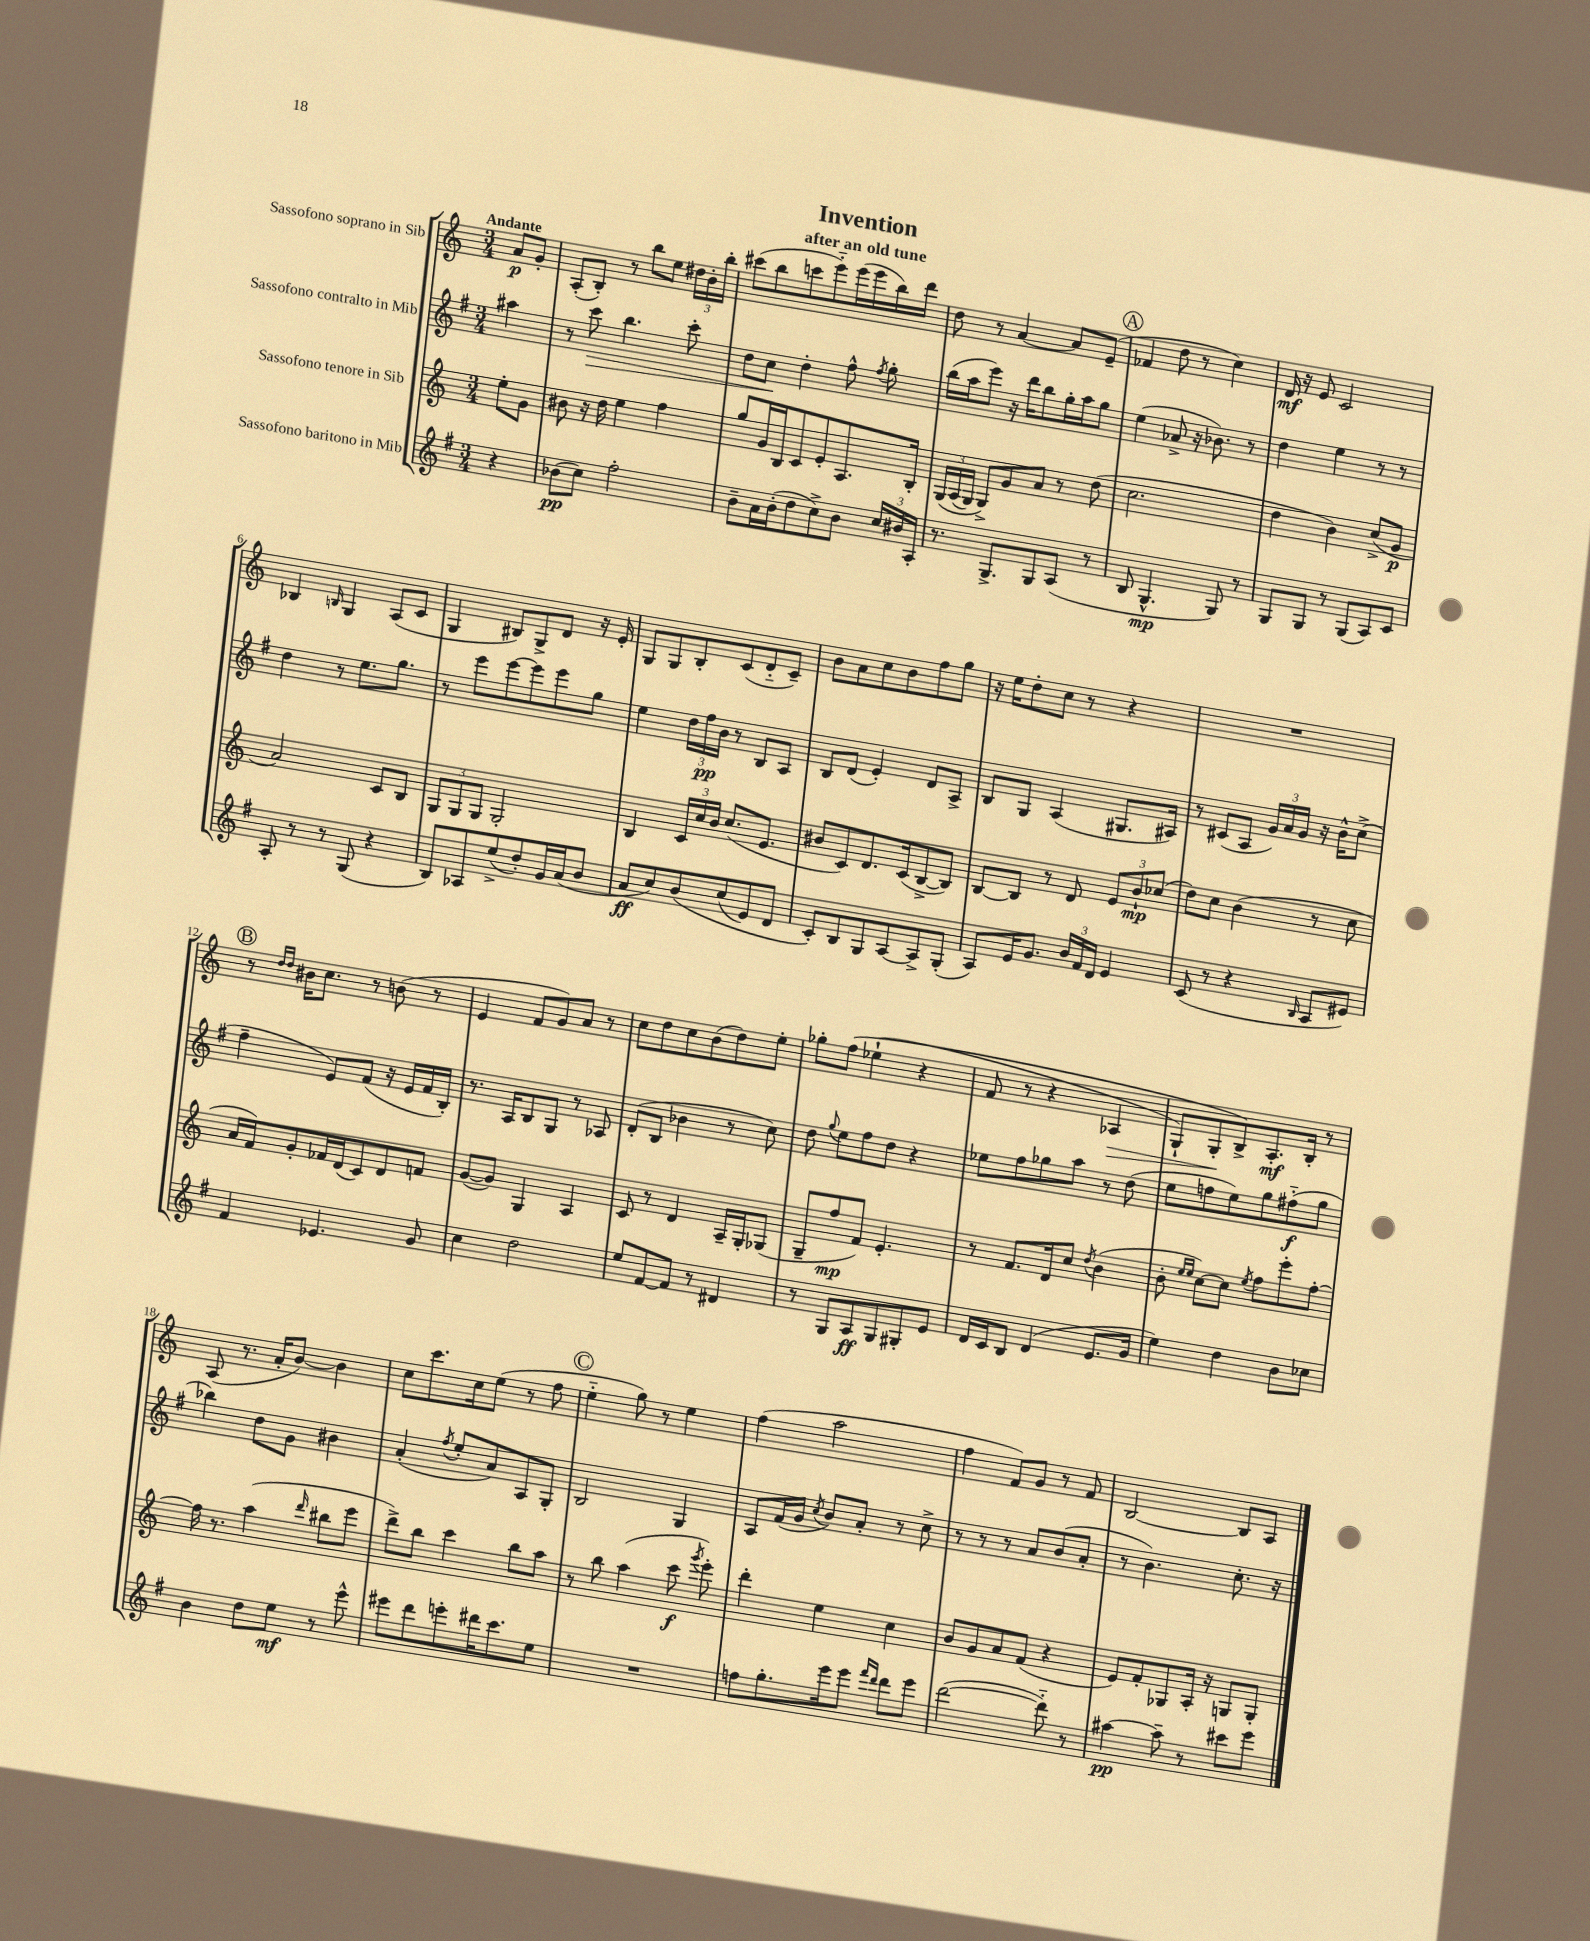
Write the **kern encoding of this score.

**kern	**kern	**kern	**kern
*staff4	*staff3	*staff2	*staff1
*clefG2	*clefG2	*clefG2	*clefG2
*k[f#]	*k[]	*k[f#]	*k[]
*M3/4	*M3/4	*M3/4	*M3/4
4r	8ee'\L	4aa#\	8a/L
.	8g\J	.	8g'/J
=	=	=	=
(8b-\L	8b#\	8r	(8A'/L
8cc\J)	16r	8ccc\	8B'/J)
.	16dd\	.	.
2ff#'\	4ee\	4.bb\	8r
.	.	.	8bb\L
.	4ff\	.	8ee\J
.	.	8ccc'\	24dd#\LL
.	.	.	24b'\
.	.	.	24bb'\JJ
=	=	=	=
8b~\L	8gg/L	8dd\L	(8ccc#\L
16a\L	16g/L	8cc\J	8bb\
(16b'\J	16B/J	.	.
8dd\	8c/	4dd'\	8ccc\
8cc^\)	8e'/	.	8eee'~\)
8b\J	8.A/	8ff#^^\	(16eee\L
.	.	.	16eee\
.	.	8qff#/	.
24cc/LL	.	8gg'\	16bb\)
24b#/	.	.	.
.	16B'/Jk	.	16ddd\JJ
24A'/JJ	.	.	.
=	=	=	=
8.r	&(24G/LL	(16bb\LL	8dd\
.	(24A/	.	.
.	.	16aa\J	.
.	24G/JJ)	.	.
.	8G^/L&)	8eee\J)	8r
8.G^/L	.	.	.
.	8g/	16r	[4a/
.	.	16ddd\LK	.
8G/	8a/J	8bb\	.
(8A/J	8r	16gg'\L	8a/]L
.	.	16aa\J	.
8r	(8dd\	8gg\J	(8e~/J
=	=	=	=
8B/	2.cc\	(4ee\	4f-/
4.G^^/	.	.	.
.	.	8a-^/	8dd\
.	.	16r	8r
.	.	8.b-\)	.
8G/)	.	.	4cc\)
8r	.	8r	.
=	=	=	=
8G/L	4dd\	4dd\	16d/
.	.	.	16r
8G/J	.	.	8e/
8r	4b\)	4ee\	2c/
(8G/L	.	.	.
8A/)	(8cc^/L	8r	.
8c/J	8g/J	8r	.
=	=	=	=
8A'/	2a/)	4dd\	4B-/
8r	.	.	.
.	.	.	16qqB/
8r	.	8r	4G/
(8G/	.	8.ee\L	.
4r	8c/L	.	(8A/L
.	.	8.gg\J	.
.	8B/J	.	8c/J
=	=	=	=
8B/L)	12G/L	8r	4G/
.	12G/	.	.
8A-/	.	8eee\L	.
.	12G/J	.	.
(8ee^/	2G'/	[8eee\	8B#/L)
8dd'/)	.	8eee\]	8G^/
16g/L	.	8eee\	8d/J
(16a/J	.	.	.
8b/J	.	8gg\J	16r
.	.	.	16e'/
=	=	=	=
8a/L	4B/	4ee\	8G/L
8cc/)	.	.	8G/
&(8b/	24c/LL	24dd\LL	8B'/
.	24cc/	24ff#\	.
.	24b/JJ	24b\JJ	.
(8cc/	(8.cc/L	8r	(8c/
8e/)	.	8B/L	8d'~/
.	8.e/J	.	.
8d/J	.	8A/J	8c~/J)
=	=	=	=
8c'/L&)	8b#/L	8B/L	8b\L
8B/	8c/)	(8d/J	8a\
8G/	8.d/	4e'/)	8cc\
[8A/	.	.	8b\
.	(16c/k	.	.
8A^/]	[8B^/	8d/L	8ff\
(8G'/J	8B/]J)	8A^/J	8gg\J
=	=	=	=
8A/L)	[8B/L	8B/L	16r
.	.	.	16ee\LK
16e/K	8B/]J	8G/J	8dd'\
8.g/J	.	.	.
.	8r	(4A/	8cc\J
24b/LL	8d/	.	8r
24f#/	.	.	.
24d/JJ	.	.	.
4e/	12e/L	8.G#/L	4r
.	12b`/	.	.
.	(12cc-/J	.	.
.	.	16A#/Jk)	.
=	=	=	=
(8c/	8dd\L)	8r	2.r
8r	8cc\J	(8c#/L	.
4r	(4b\	8A/J	.
.	.	24g/LL)	.
.	.	24a/	.
.	.	24g/JJ	.
16qqB/	.	.	.
8A/L	8r	16r	.
.	.	16b^^\LK	.
8e#/J)	8cc\	(8cc^\J	.
=	=	=	=
4f#/	16a/LL	4ff#~\	8r
.	16f/J)	.	.
.	.	.	16qqdd/LL
.	.	.	16qqdd/JJ
.	8g'/	.	16b#\LK
.	.	.	8.cc\J
4.e-/	16f-/L	8e/L)	.
.	(16d/J	.	.
.	8c/)	(8f#/J	8r
.	8d/	16r	(8b\
.	.	16e/LL	.
8g/	8f/J	16f#/	8r
.	.	16B'/JJ)	.
=	=	=	=
4cc\	([8g/L	8.r	4e/
.	8g/]J)	.	.
.	.	16A/LK	.
2dd\	4G/	8B/	8f/L
.	.	8G/J	8g/)
.	4A/	8r	8a/J
.	.	8A-/	8r
=	=	=	=
8ee/L	8c/	(8d'/L	8cc\L
[8f#/	8r	8B/J	8dd\
8f#/]J	4d/	4b-\	8cc\
8r	.	.	(8b\
4d#/	16A~/LL	8r	8dd\)
.	16G'/J	.	.
.	(8G-/J	8cc\)	8ee'\J
=	=	=	=
8r	8G~/L	8dd\	8gg-'\L
.	.	8qqgg/	.
8G/L	8ff/	8ee\L	&(8ff\J
8A/	8f/J)	8ff#\	(4ee-`\
8G/	4.e'/	8dd\J	.
8G#'/	.	4r	4r
8e/J	.	.	.
=	=	=	=
16d/LL	8r	8ee-\L	8f/
16c/J	.	.	.
8B/J	8.f/L	8ff#\	8r
(4d/	.	8gg-\	4r
.	16d/k	.	.
.	8cc/J	8aa\J	.
.	8qdd/	.	.
8.e/L	(4b\	8r	4A-/
.	.	(8dd\	.
16g/Jk	.	.	.
=	=	=	=
4ee\)	8b'\	8ee\L	8G`/L)
.	16qqee/LL	.	.
.	16qqee/JJ	.	.
.	[8cc\L)	8ff\	8G'/
4dd\	8cc\]J	8ee\)	8B^/&)
.	8qee/	.	.
.	8ff\L	8gg\	8.A'/
8b\L	8eee'\	(8ff#'~\	.
.	.	.	16B'/Jk
8cc-\J	[8ff'\J	8gg\J	8r
=	=	=	=
4b\	16ff\]	4bb-\)	(8A/
.	8.r	.	.
.	.	.	8.r
8dd\L	(4aa\	8dd\L	.
.	.	.	16a'/LK
8ee\J	.	8g\J	[8b/J)
.	16qqddd/	.	.
8r	8bb#\L	4b#\	4b\]
8eee^^\	8eee\J	.	.
=	=	=	=
8eee#\L	8ddd^\L)	(4a'/	8cc\L
8ddd\	8bb\J	.	8.ccc\
.	.	8qff#/	.
8eee'\	4ccc\	8ee'/L	.
.	.	.	16cc\k
16ddd#\K	.	8a/)	(8ee\J
8.ccc\	.	.	.
.	8bb\L	8A/	8r
8ee\J	8aa\J	8G'/J	8ff\
=	=	=	=
2.r	8r	2B/	4ee'~\
.	8bb\	.	.
.	(4aa\	.	8gg\)
.	.	.	8r
.	8ccc\	4G/	4ee\
.	8qggg/	.	.
.	8eee'\)	.	.
=	=	=	=
8ff\L	4ddd'\	8A/L	(4ff\
8.gg'\	.	(16f#/L	.
.	.	16g/JJ	.
.	.	8qcc/	.
.	4ee\	8b/L)	2aa\
16eee\k	.	.	.
8eee\J	.	8a'/J	.
16qqfff#/LL	.	.	.
16qqddd/JJ	.	.	.
8ddd\L	4cc\	8r	.
8eee\J	.	8cc^\	.
=	=	=	=
([2ddd\	8b/L	8r	4ff\
.	8g/	8r	.
.	8a/	8r	8f/L)
.	(8f/J	8a/L	8g/J
8ddd'~\])	4r	(8b/	8r
8r	.	8a'/J	8f/
=	=	=	=
[4aa#\	8e/L)	8r	[2B/
.	8f'/	4.b\)	.
8aa#~\]	8G-/	.	.
8r	16A'/Jk	.	.
.	16r	.	.
8ccc#\L	8G/L	8.cc'\	8B/]L
8eee\J	8G'/J	.	8A/J
.	.	16r	.
==	==	==	==
*-	*-	*-	*-
